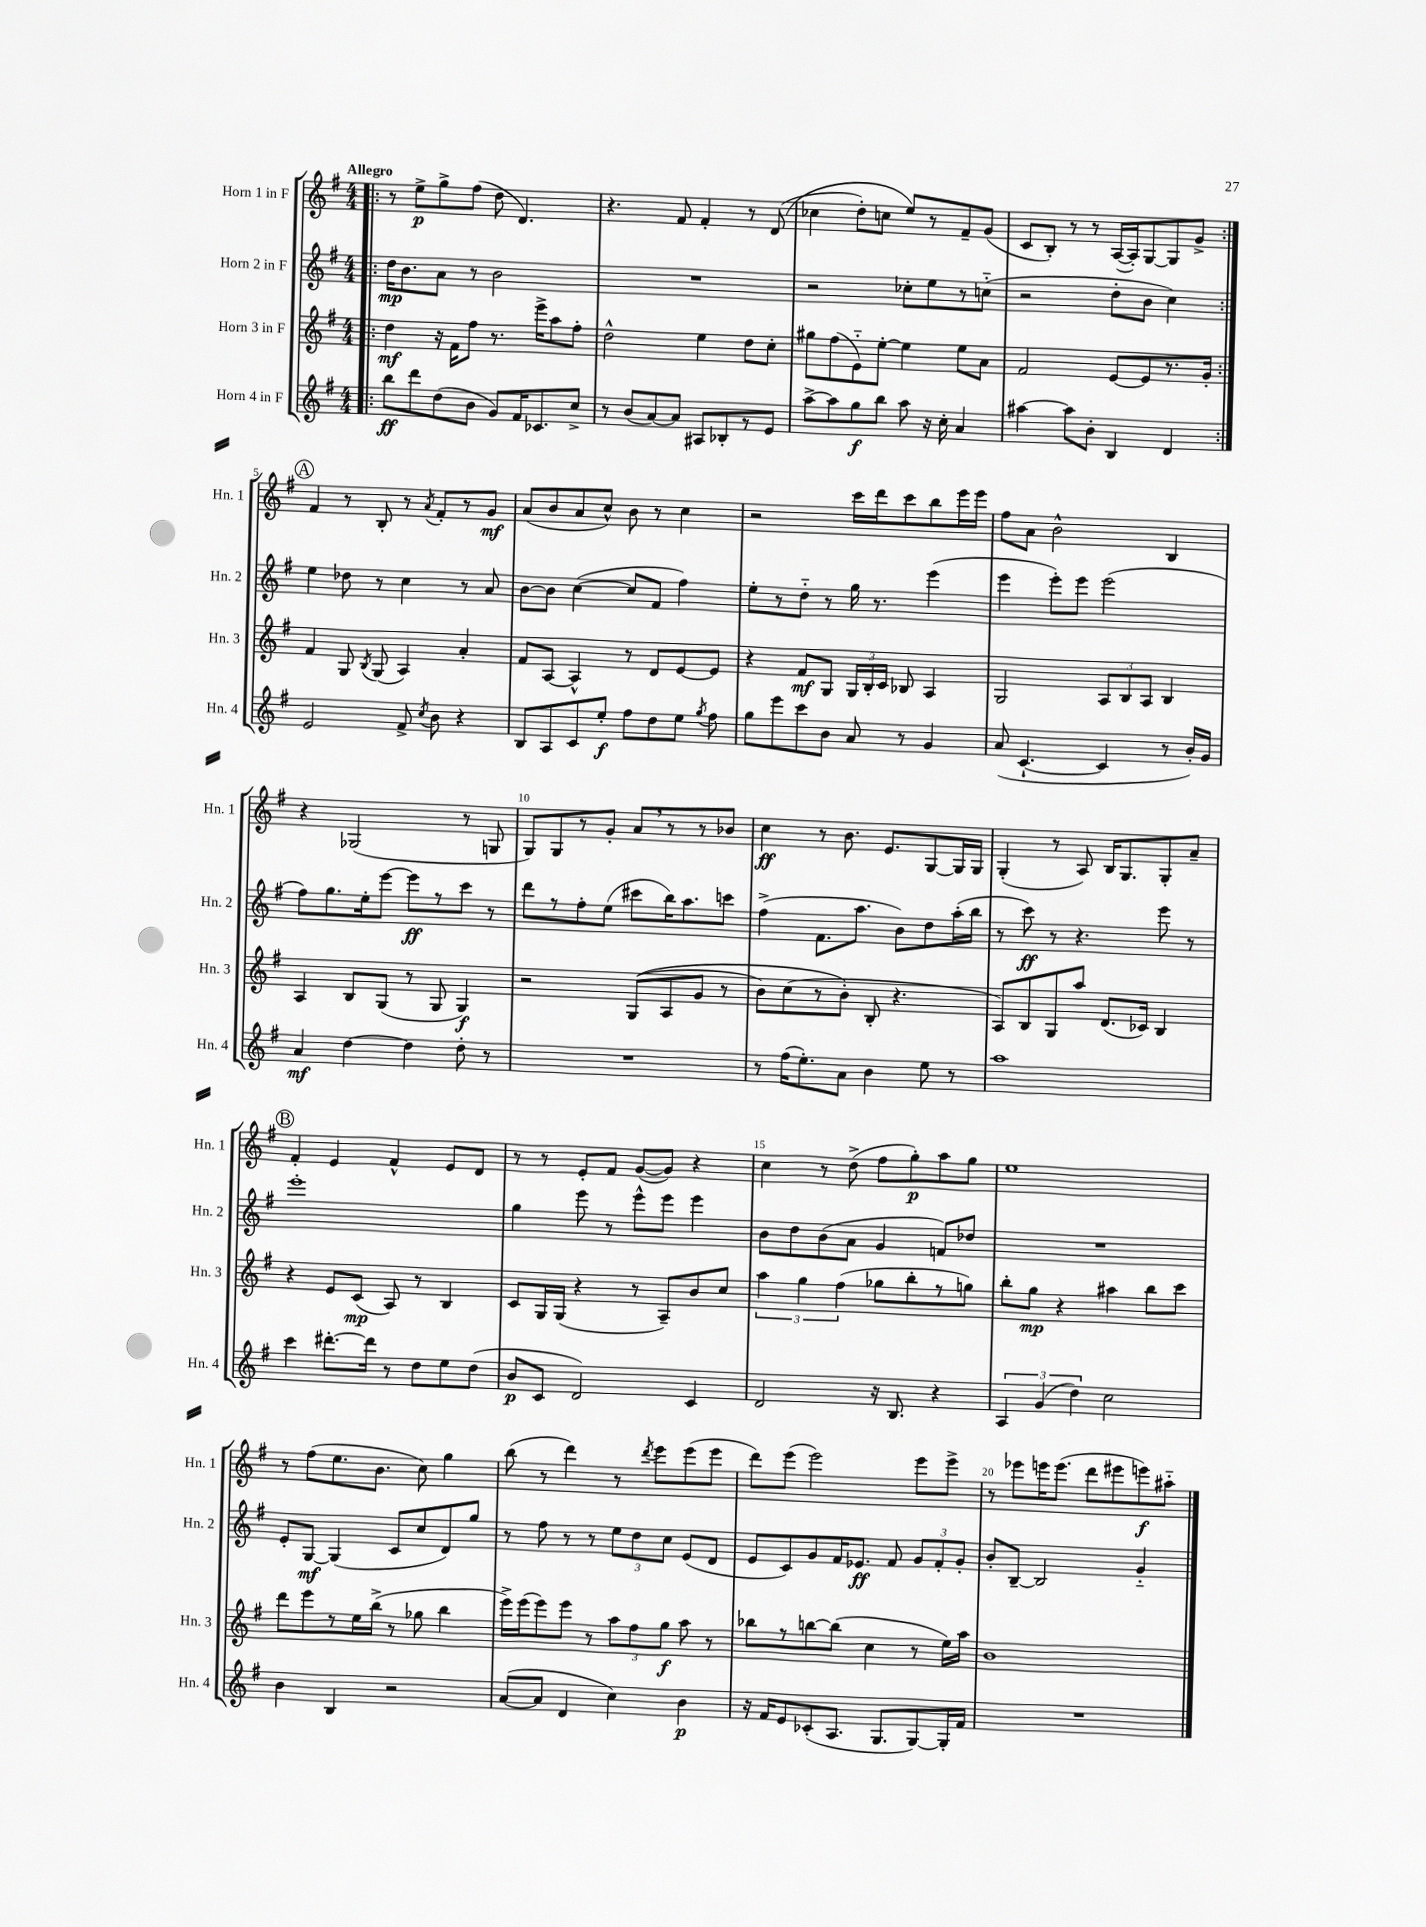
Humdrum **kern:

**kern	**kern	**kern	**kern
*staff4	*staff3	*staff2	*staff1
*clefG2	*clefG2	*clefG2	*clefG2
*k[f#]	*k[f#]	*k[f#]	*k[f#]
*M4/4	*M4/4	*M4/4	*M4/4
=!|:	=!|:	=!|:	=!|:
8bb	4dd	16dd	8r
.	.	8.b	.
8ddd	.	.	8ee^
(8dd	16r	8a	8gg^
.	16f#	.	.
8b	8ff#	8r	(8ff#
8g)	8.r	2b	8dd
16f#	.	.	4.d)
8.c-	16eee^	.	.
.	8aa	.	.
8cc^	8ff#'	.	.
=	=	=	=
8r	2dd^^	1r	4.r
(8b	.	.	.
[8a)	.	.	.
8a]	.	.	8f#
8A#	4ee	.	4f#'
8B-'	.	.	.
8r	8dd	.	8r
8e	8cc'	.	&((8d
=	=	=	=
[8aa^	8gg#	2r	4cc-
8aa]	(8ff#	.	.
8gg	8e'~)	.	8dd')
8bb	[8ee'	.	8cc
8aa	4ee]	8cc-'	8ee&)
16r	.	8ee	8r
16cc'	.	.	.
4a	8ee	8r	8f#~
.	8a	(8cc'~	(8g
=	=	=	=
[4aa#	2f#	2r	8c
.	.	.	8B')
8aa#]	.	.	8r
8b'	.	.	8r
4B	[8e	8dd'	([16A
.	.	.	16A'])
.	8e]	8b	[8G
4d	8.r	4cc)	8G]
.	.	.	8g^
.	16g'	.	.
=:|!	=:|!	=:|!	=:|!
2e	4f#	4ee	4f#
.	8G	8dd-	8r
.	8qB	.	.
.	(8G	8r	8B'
8f#^	4A)	4cc	8r
8qcc	.	.	8qa
8b	.	.	8f#'
4r	4a'	8r	8r
.	.	8a	8g
=	=	=	=
8B	8f#	[8b	(8a
8A	[8A	8b]	8b
8c	4A^^]	([4cc	8a
8ee'	.	.	8cc^^)
8ff#	8r	8cc]	8b
8dd	8d	8f#	8r
8ee	[8e	4ff#)	4cc
8qgg	.	.	.
8ff#	8e]	.	.
=	=	=	=
8gg	4r	8ee'	2r
8eee	.	8r	.
8ccc	8f#	8dd'~	.
8b	8G	8r	.
8a	24G	16gg	16ccc
.	24B'	.	.
.	.	8.r	16ddd
.	24c	.	.
8r	8B-	.	8ccc
4g	4A	(4eee	8bb
.	.	.	16eee
.	.	.	16eee
=	=	=	=
(8a	2G	4eee	8ff#
[4.c`	.	.	8a
.	.	8eee')	2b^^
.	.	8eee	.
4c]	12A	(2eee	.
.	12B	.	.
.	12A	.	.
8r	4B	.	4B
16b')	.	.	.
16g	.	.	.
=	=	=	=
4a	4A	8ff#)	4r
.	.	8.gg	.
[4dd	8B	.	(2G-
.	.	16ee'	.
.	(8G	[8eee	.
4dd]	8r	8eee]	.
.	8G	8r	.
8dd'	4G)	8ccc	8r
8r	.	8r	8G
=	=	=	=
1r	2r	8ddd	8G)
.	.	8r	8G
.	.	8ff#'	8r
.	.	(8ee	8g'
.	&((8G	8ccc#	8a
.	8A	16bb)	8r
.	.	8.aa	.
.	8g	.	8r
.	8r	8ccc	8b-
=	=	=	=
8r	8b)	(4ff#^	4cc
(16ff#	(8cc	.	.
8.ee')	.	.	.
.	8r	8.f#	8r
8a	8b'&)	.	8.b
.	.	8.aa	.
4b	8B'	.	.
.	.	.	8.e
.	4.r	8b)	.
8ee	.	8dd	[8G
8r	.	(16aa'	16G]
.	.	16bb	16G
=	=	=	=
1aa	8A)	8r	(4G'
.	8B	8ccc)	.
.	8G	8r	8r
.	8aa	4.r	8A)
.	(8.d	.	16B
.	.	.	8.G
.	16c-)	.	.
.	4B	8eee	8G'
.	.	8r	8a~
=	=	=	=
4ccc	4r	1eee'	4f#'
[8.ddd#'	8e	.	4e
.	(8c	.	.
16ddd#]	.	.	.
8r	8A)	.	4f#^^
8dd	8r	.	.
8ee	4B	.	8e
(8dd	.	.	8d
=	=	=	=
8b	8c	4gg	8r
8c	16G	.	8r
.	(16G	.	.
2d)	4r	8eee	8e'
.	.	8r	8f#
.	8r	8eee^^	([8g
.	8A~)	8eee	8g])
4c	8b	4eee	4r
.	8cc	.	.
=	=	=	=
2d	6aa	8b	4cc
.	.	8dd	.
.	6gg	.	.
.	.	(8b	8r
.	(6ff#	.	.
.	.	8a	(8dd^
16r	8gg-	4g	8ff#
8.B	.	.	.
.	8bb'	.	8gg')
4r	8r	8f)	8aa
.	8gg)	8dd-	8gg
=	=	=	=
6A	8bb'	1r	1ee
.	8gg	.	.
(6g	.	.	.
.	4r	.	.
6dd)	.	.	.
2cc	4aa#	.	.
.	8bb	.	.
.	8ccc	.	.
=	=	=	=
4b	8ddd	8e'	8r
.	8eee	[8G	(8ff#
4B	8r	(4G]	8.ee
.	16ee	.	.
.	(16bb^	.	8.b
2r	8r	8c	.
.	8gg-	8cc	8cc)
.	4bb	8d)	4gg
.	.	8gg	.
=	=	=	=
([8a	16eee^)	8r	(8bb
.	(16eee	.	.
8a]	8eee)	8ff#	8r
4d	8eee	8r	4ddd)
.	8r	8r	.
4cc)	12aa	12ee	8r
.	12ff#	12dd	.
.	.	.	8qddd
.	.	.	8eee
.	12gg	12cc	.
4b	8aa	(8e	(8eee
.	8r	8d	8eee
=	=	=	=
16r	8bb-	8e	8ddd)
16f#	.	.	.
8e	8r	8c)	(8eee
(8c-'	[8bb	8g	2eee)
8.A	(8bb]	16f#	.
.	.	8.e-	.
.	4cc	.	.
8.G	.	.	.
.	.	8f#	.
[8G)	8r	12g	8eee
.	.	12f#'	.
16G']	16ee)	.	8eee^
.	.	12g'	.
16f#	16aa	.	.
=	=	=	=
1r	1b	8b'	8r
.	.	[8B~	8eee-
.	.	2B]	16eee
.	.	.	(8.eee
.	.	.	8ddd
.	.	.	8eee#
.	.	4g'~	8eee)
.	.	.	8aa#'~
==	==	==	==
*-	*-	*-	*-
